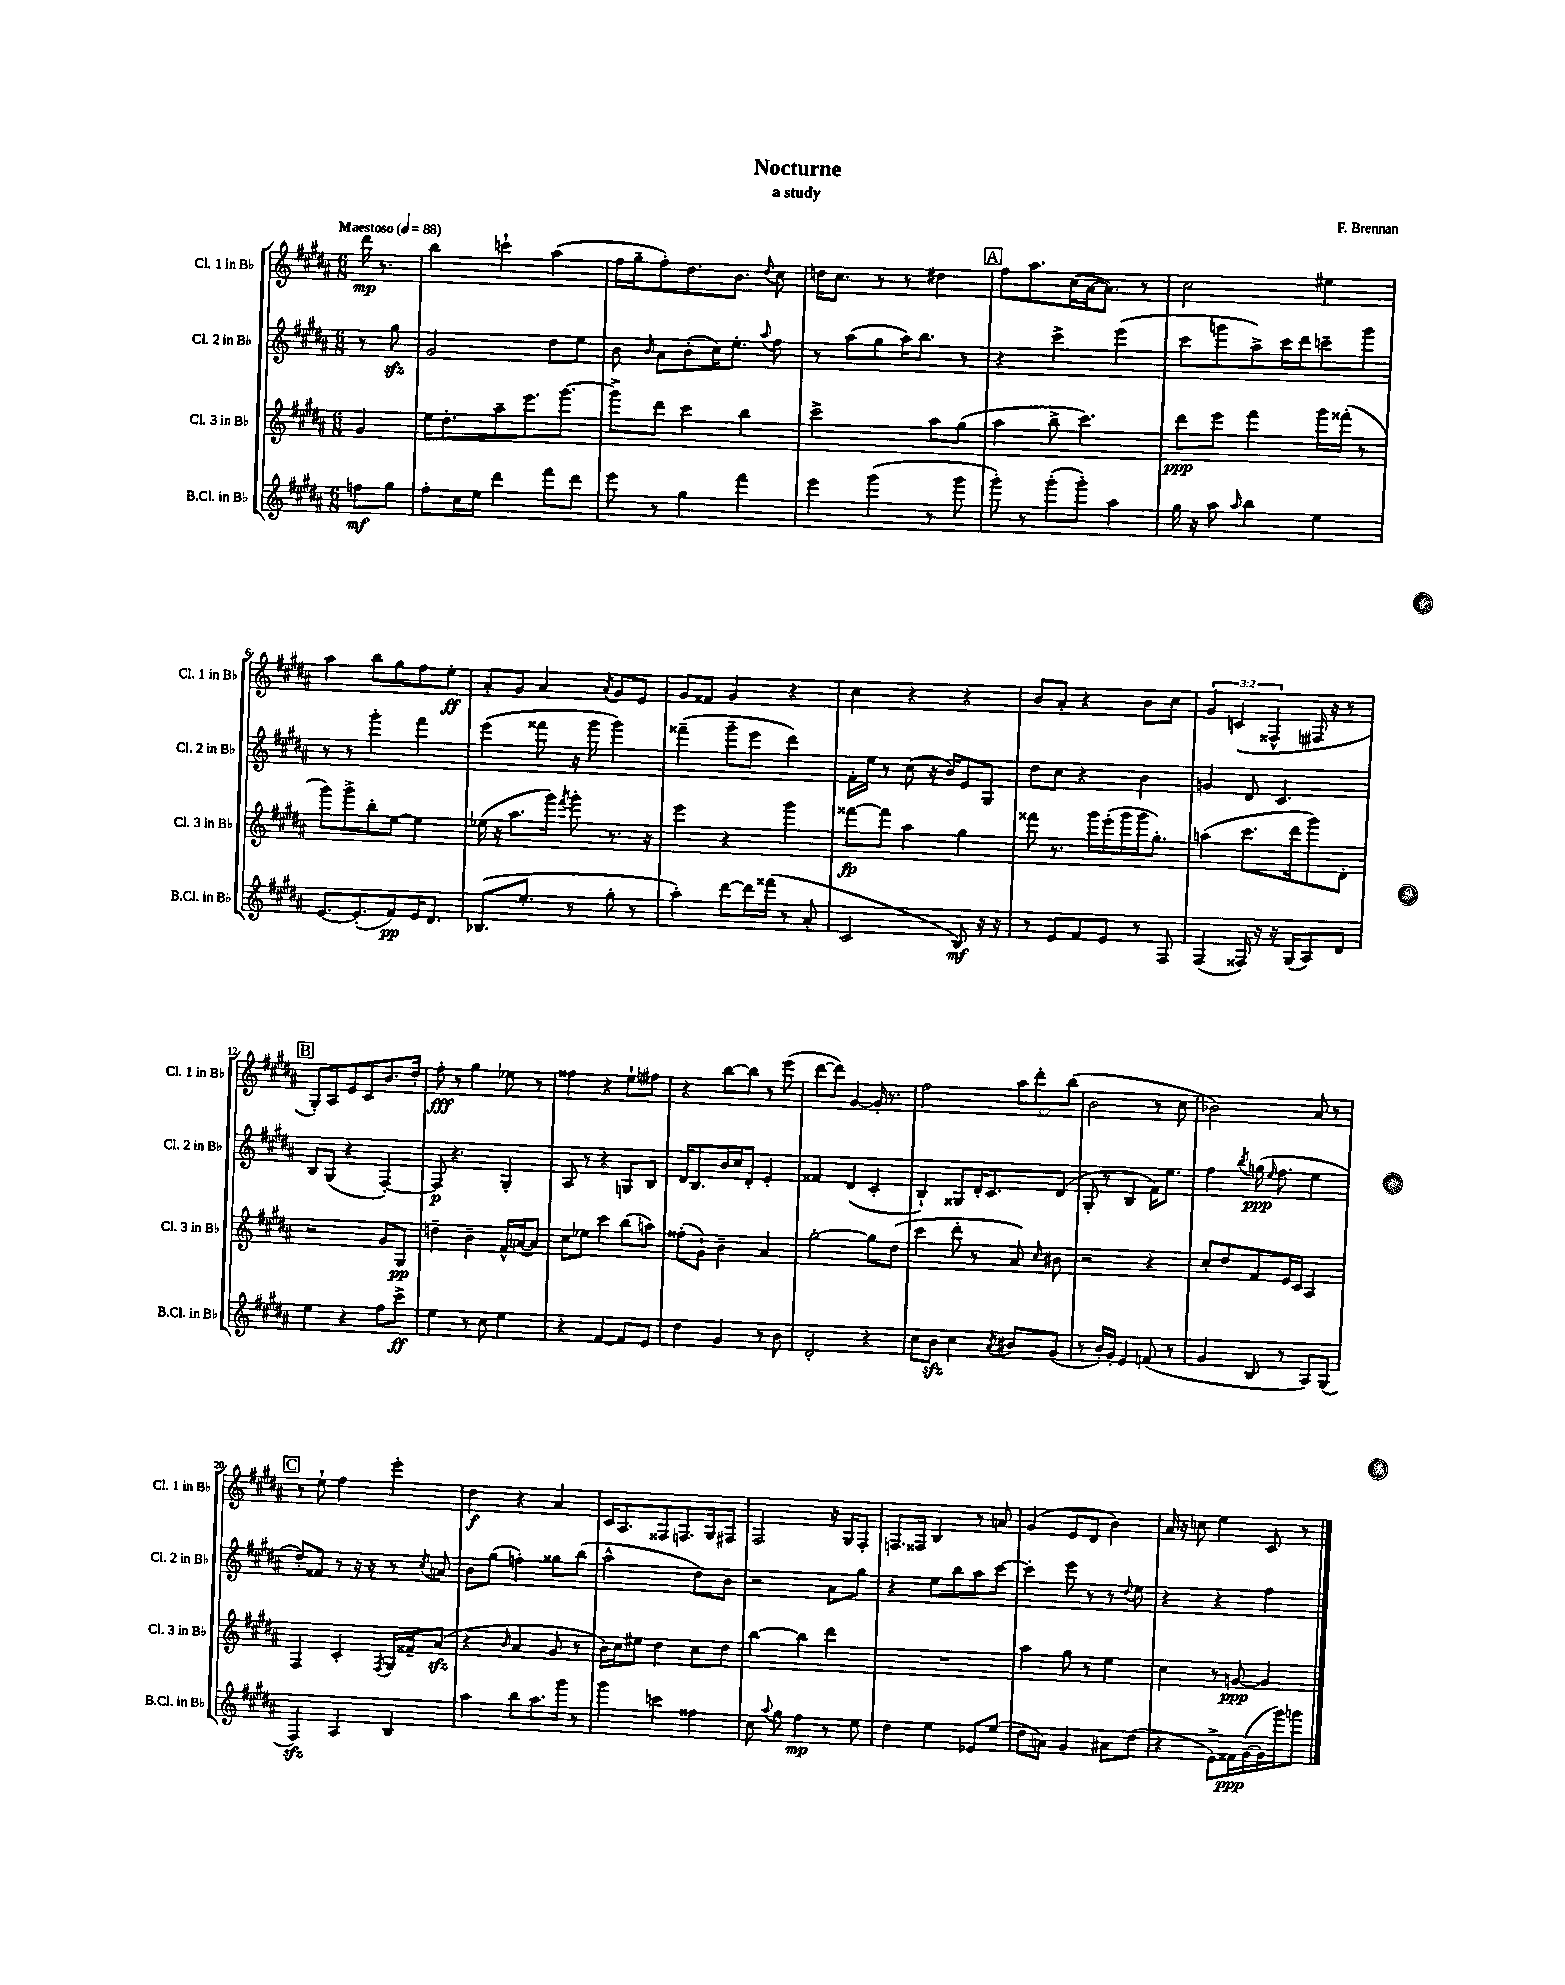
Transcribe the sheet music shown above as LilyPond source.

\header { title = "Nocturne" composer = "F. Brennan" subtitle = "a study" }
<<
\new StaffGroup <<
\new Staff = "s0" \with { instrumentName = "Cl. 1 in Bb" shortInstrumentName = "Cl. 1 in Bb" } {
    \clef treble \key b \major \numericTimeSignature \time 6/8 \override Staff.TupletNumber.text = #tuplet-number::calc-fraction-text \partial 4 \tempo "Maestoso" 4 = 88
    \autoBeamOff dis'''16\mp r8. |
    b''4 c'''4-! ais''4( |
    fis''16[ gis''16-- fis''8-.) dis''8. b'8.] \appoggiatura { dis''8 } cis''8 |
    d''16[ cis''8.] r8 r8 dis''4 |
    \mark \markup { \box "A" } fis''8[ ais''8. cis''16( ais'16~ ais'8.]) r8 |
    cis''2 eis''4 |
    ais''4 b''8[ gis''8 fis''8 e''8]-.\ff |
    ais'8[-. gis'8] ais'4 \acciaccatura { ais'8 } gis'8[ e'8] |
    gis'8[ fisis'8] gis'4 r4 |
    cis''4 r4 r4 |
    b'8[ ais'8]-. r4 b'8[ cis''8] |
    \tuplet 3/2 { gis'4 c'4( fisis4-^ } fis16 r16 r8 |
    \mark \markup { \box "B" } gis8[-.) ais8 e'8 cis'8 b'8. dis''16]-. |
    fis''8-.\fff r8 gis''4 ees''8 r8 |
    fisis''4 r4 e''8[-! fis''8] |
    r4 b''8[~ b''8] r8 e'''8( |
    dis'''8[~ dis'''8]) gis'4~ gis'16-. r8. |
    fis''2 \tuplet 3/2 { ais''8[ dis'''8-. b''8]( } |
    b'2 r8 cis''8 |
    bes'2) ais'8 r8 |
    \mark \markup { \box "C" } r8 e''8-! fis''4 e'''4-. |
    dis''4\f r4 ais'4 |
    cis'16[ ais8. fisis8 f8. gis16 fis8] |
    fis2 r16 gis16[ fis8]-. |
    f8.[ fisis16] b4 r8 a'8 |
    gis'4( e'8[ dis'8] b'4) |
    ais'16 r16 c''8 e''4 cis'8 r8 \bar "|." |
}
\new Staff = "s1" \with { instrumentName = "Cl. 2 in Bb" shortInstrumentName = "Cl. 2 in Bb" } {
    \clef treble \key b \major \numericTimeSignature \time 6/8 \partial 4
    \autoBeamOff r8 gis''8\sfz |
    gis'2 dis''8[ e''8] |
    b'8 \grace { b'16 } ais'8[ b'8-.( cis''16) e''8.]-. \appoggiatura { ais''8 } fis''8 |
    r8 ais''8[( gis''8 ais''16) b''8.] r8 |
    \mark \markup { \box "A" } r4 cis'''4-> e'''4( |
    cis'''8[ g'''8 ais''8->) cis'''16 dis'''16 c'''8-- g'''8] |
    r8 r8 gis'''4-. fis'''4 |
    e'''4( fisis'''8 r16 gis'''16 gis'''4) |
    fisis'''4--( gis'''8[-- e'''8] dis'''4) |
    fis'16[-. e''16] r8 cis''8( r16 b'16[) e'8 gis8] |
    dis''8[ cis''8] r4 b'4 |
    g'4 dis'8 cis'4. |
    \mark \markup { \box "B" } b8[ gis8]( r4 fis4~-.) |
    fis8\p r4. gis4-. |
    ais8 r8 r4 g8[ b8] |
    dis'16[ b8. b'16 cis''16 dis'8]-. e'4-. |
    fisis'4 dis'4( cis'4-. |
    b4-!) gisis8[ dis'16-. cis'8. dis'8]( |
    gis8-. r8 b4 fis'16[) e''8.] |
    fis''4 \acciaccatura { b''8 } g''16\ppp( \grace { e''16 } fis''8. e''4 |
    \mark \markup { \box "C" } dis''8[-.) fisis'8] r8 r16 r16 r8 \acciaccatura { cis''8 } a'8 |
    b'8[ gis''8]( f''4-.) gisis''8[ b''8]( |
    ais''2-^ dis''8[) b'8] |
    r2 ais'8[ gis''8] |
    r4 e''8[ b''8 ais''8 cis'''8]~ |
    cis'''4-. e'''8 r8 r8 \appoggiatura { dis''8 } e''8 |
    r4 r4 fis''4 \bar "|." |
}
\new Staff = "s2" \with { instrumentName = "Cl. 3 in Bb" shortInstrumentName = "Cl. 3 in Bb" } {
    \clef treble \key b \major \numericTimeSignature \time 6/8 \partial 4
    \autoBeamOff gis'4 |
    e''16[ dis''8.-. ais''8-- e'''8. gis'''8.]~ |
    gis'''8[-> dis'''8] cis'''4 b''4 |
    cis'''2-> ais''8[ gis''8]( |
    \mark \markup { \box "A" } ais''4 b''8-> cis'''4.) |
    dis'''8[\ppp e'''8] fis'''4 gis'''16[ fisis'''16]-.( r8 |
    gis'''8[) gis'''8-> b''8-. e''8]~ e''4 |
    ees''16( r16 ais''8.[ gis'''16]) \acciaccatura { fis'''8 } gis'''8-. r8. r16 |
    e'''4 r4 gis'''4 |
    fisis'''8[~\fp fisis'''8] ais''4 gis''4 |
    fisis'''8 r8. gis'''16[ e'''16-.( gis'''16 gis'''16 gis''8.]-.) |
    a''4( cis'''8.[ dis'''16 gis'''8) dis'8]-. |
    \mark \markup { \box "B" } r2 gis'8[ gis8]\pp |
    d''4-- b'4-- fis'16[-^ a'16~( a'8]) |
    cis''8[ ees''8] cis'''4 b''8[( a''8]) |
    fisis''8[-.( gis'8]-!) b'4-- ais'4 |
    gis''2~-. gis''8[ dis''8]( |
    cis'''4 dis'''8-. r8 ais'8) \grace { cis''16 } bis'8 |
    r2 r4 |
    cis''8[-. dis''8 fis'8 e'16 cis'16] ais4 |
    \mark \markup { \box "C" } fis4 cis'4-. \acciaccatura { fis8 } gis16[ fisis'16-- ais'8]\sfz( |
    r4 \grace { b'16 } ais'4 gis'8 r8 |
    b'16[) cis''16 eis''8] dis''4 cis''8[ dis''8] |
    b''4~ b''4 dis'''4 |
    R2. |
    ais''4 gis''8 r8 e''4 |
    cis''4 r8 g'8~\ppp g'4 \bar "|." |
}
\new Staff = "s3" \with { instrumentName = "B.Cl. in Bb" shortInstrumentName = "B.Cl. in Bb" } {
    \clef treble \key b \major \numericTimeSignature \time 6/8 \partial 4
    \autoBeamOff f''8[\mf gis''8] |
    fis''8[-. cis''16 e''16] dis'''4 fis'''8[ dis'''8] |
    e'''8 r8 gis''4 fis'''4 |
    e'''4 gis'''4( r8 gis'''8 |
    \mark \markup { \box "A" } gis'''8-.) r8 gis'''8[-.( gis'''8]-.) ais''4 |
    gis''16 r16 ais''8 \grace { ais''16 } b''4 e''4 |
    e'8.[~ e'8.-.( fis'8\pp) e'16 dis'8.] |
    bes8.[( e''8.]-. r8 gis''8-. r8 |
    ais''4-.) dis'''8[~ dis'''16 fisis'''16]( r8 ais'8-. |
    cis'2 b8\mf) r16 r16 |
    r8 e'8[ fis'8 e'8] r8 fis8 |
    fis4( fisis16) r16 r16 gis16[( ais8) dis'8] |
    \mark \markup { \box "B" } e''4 r4 fis''8[ cis'''8]->\ff |
    e''4 r8 cis''8 e''4 |
    r4 fis'4~ fis'8[ e'8] |
    dis''4 gis'4 r8 b'8 |
    dis'2-. r4 |
    cis''8[ b'8]\sfz cis''4 \acciaccatura { ais'8 } bis'8[ gis'8]( |
    r8 b'16[-.) gis'16]-. e'4 f'8( r8 |
    gis'4 b8 r8 ais8[) gis8]( |
    \mark \markup { \box "C" } fis4\sfz) ais4 b4 |
    ais''4 b''8[ ais''8. gis'''16] r8 |
    gis'''4 c'''4 fisis''4 |
    cis''8 \appoggiatura { ais''8 } gis''8 fis''4\mp r8 e''8 |
    dis''4 e''4 ees'8[ e''8]( |
    dis''8[ a'8]) gis'4 ais'8[ dis''8]( |
    r4 e'8[->) fisis'16\ppp gis'16~( gis'16 gis'''16) g'''8] \bar "|." |
}
>>
>>
